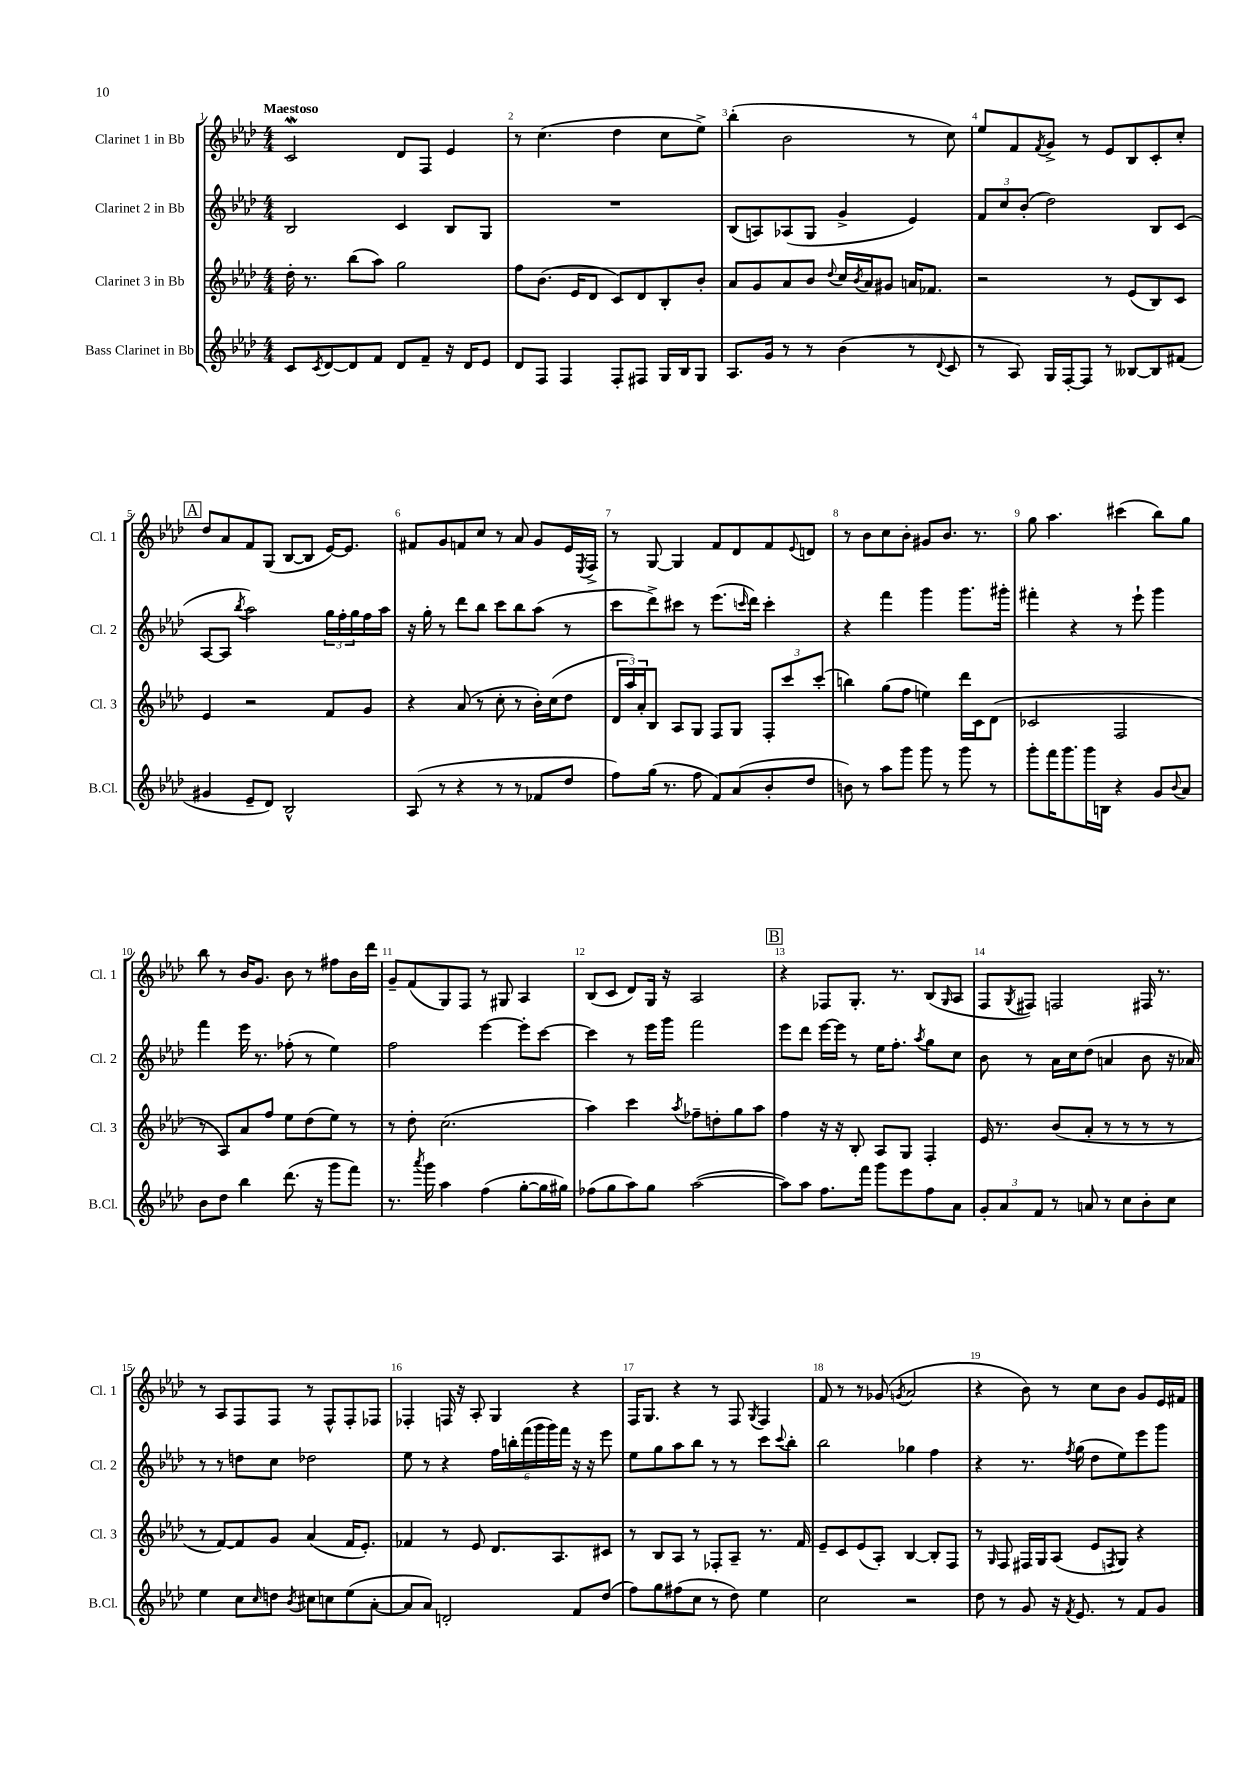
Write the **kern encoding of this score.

**kern	**kern	**kern	**kern
*staff4	*staff3	*staff2	*staff1
*clefG2	*clefG2	*clefG2	*clefG2
*k[b-e-a-d-]	*k[b-e-a-d-]	*k[b-e-a-d-]	*k[b-e-a-d-]
*M4/4	*M4/4	*M4/4	*M4/4
8c	16dd-'	2B-	2c
.	8.r	.	.
8qc	.	.	.
[8d-	.	.	.
8d-]	(8bb-	.	.
8f	8aa-)	.	.
8d-	2gg	4c	8d-
8f~	.	.	8F
16r	.	8B-	4e-
16d-	.	.	.
8e-	.	8G	.
=	=	=	=
8d-	8ff	1r	8r
8F	(8.b-	.	(4.cc
4F	.	.	.
.	16e-	.	.
.	8d-	.	.
8F'	8c)	.	4dd-
8F#	8d-	.	.
16G	8B-'	.	8cc
16B-	.	.	.
8G	8b-'	.	8ee-^)
=	=	=	=
8.A-	8a-	(8B-	(4bb-'
.	8g	8A)	.
16g	.	.	.
8r	8a-	(8A-	2b-
8r	8b-	8G	.
.	8qqdd-	.	.
(4b-	16cc	4g^	.
.	8qb-	.	.
.	16a-	.	.
.	8g#	.	.
8r	16a	4e-)	8r
.	8.f-	.	.
8qqd-	.	.	.
8c	.	.	8cc)
=	=	=	=
8r	2r	12f	8ee-
.	.	12cc	.
8A-)	.	.	8f
.	.	(12b-'	.
.	.	.	8qf
16G	.	2dd-)	8g^
[16F'	.	.	.
8F]	.	.	8r
8r	8r	.	8e-
[8B--	(8e-	.	8B-
8B--]	8B-)	8B-	8c'
(8f#	8c	(8c	8cc'
=	=	=	=
4g#	4e-	[8A-	8dd-
.	.	8A-]	8a-
.	.	8qbb-	.
8e-~	2r	2aa-)	8f
8d-)	.	.	(8G
2B-^^	.	.	[8B-
.	.	.	8B-]
.	8f	24gg	[16e-)
.	.	24ff'	.
.	.	.	8.e-]
.	.	24gg	.
.	8g	16ff	.
.	.	16aa-	.
=	=	=	=
(8A-	4r	16r	8f#
.	.	16gg'	.
8r	.	8r	8g
4r	(8a-	8ddd-	8f
.	8r	8bb-	8cc
8r	8cc'	8ccc	8r
8r	8r	8bb-	8a-
8f-	16b-')	(8aa-	8g
.	(16cc	.	.
8dd-	8dd-	8r	16e-
.	.	.	8qE-
.	.	.	16F^
=	=	=	=
8ff)	24d-	8ccc	8r
.	24aa-)	.	.
.	24a-'	.	.
(16gg	8B-	8ddd-^)	[8G
8.r	.	.	.
.	8A-	8ccc#	4G]
8ff	8G	8r	.
8f)	8F	(8.eee-	8f
(8a-	8G	.	8d-
.	.	16qqccc	.
.	.	16ddd-)	.
8b-'	12F'	4ccc'	8f
.	12ccc	.	.
.	.	.	8qqe-
8dd-	.	.	8d
.	(12ccc'	.	.
=	=	=	=
8b)	4bb)	4r	8r
8r	.	.	8b-
8aa-	(8gg	4fff	8cc
8ggg	8ff	.	8b-'
8ggg	4ee)	4ggg	8g#
8r	.	.	8.b-
8ggg	16ddd-	8.ggg	.
.	16c	.	8.r
8r	(8d-	.	.
.	.	16ggg#'	.
=	=	=	=
8ggg'	2c-	4fff#'	8gg
16fff	.	.	4.aa-
8.ggg	.	.	.
.	.	4r	.
16ggg	.	.	.
16B	.	.	.
4r	2F	8r	(4ccc#
.	.	8eee-`	.
8g	.	4ggg	8bb-)
8qqb-	.	.	.
8a-	.	.	8gg
=	=	=	=
8b-	8r	4fff	8bb-
8dd-	8A-)	.	8r
4bb-	8a-	16eee-	16b-
.	.	8.r	8.g
.	8ff	.	.
(8.ddd-	8ee-	(8ff-'	8b-
.	(8dd-	8r	8r
16r	.	.	.
8ggg	8ee-)	4ee-)	8ff#
8fff)	8r	.	16b-
.	.	.	16ddd-
=	=	=	=
8.r	8r	2ff	8g~
.	8dd-'	.	(8f
8qaaa-	.	.	.
16ggg	.	.	.
4aa-	(2.cc	.	8G)
.	.	.	8F
(4ff	.	[4eee-	8r
.	.	.	8G#
[8gg'	.	8eee-']	4A-
16gg]	.	[8ccc	.
16gg#)	.	.	.
=	=	=	=
(8ff-	4aa-)	4ccc]	(8B-
8gg	.	.	8c
8aa-)	4ccc	8r	8d-)
8gg	.	16eee-	16G
.	.	16ggg	16r
.	8qaa-	.	.
([2aa-	8ff-~	2fff	2A-
.	8dd'	.	.
.	8gg	.	.
.	8aa-	.	.
=	=	=	=
8aa-])	4ff	8eee-	4r
8aa-	.	8ddd-	.
8.ff	16r	[16eee-	8F-
.	16r	16eee-]	.
.	8B-'	8r	8.G'
16fff	.	.	.
8ggg	8A-	16ee-	.
.	.	8.ff'	8.r
8eee-	8G	.	.
.	.	8qaa-	.
8ff	4F'	8gg	(8B-
.	.	.	16qqG
8a-	.	8cc	8A-
=	=	=	=
12g'	16e-	8b-	8F
.	8.r	.	.
12a-	.	.	.
.	.	.	8qG
.	.	8r	8F#)
12f	.	.	.
8r	(8b-	16a-	2F
.	.	16cc	.
8a	8a-'	(8dd-	.
8r	8r	4a	.
8cc	8r	.	.
8b-'	8r	8b-	16F#
.	.	.	8.r
8cc	8r	16r	.
.	.	16a-)	.
=	=	=	=
4ee-	8r	8r	8r
.	[8f)	8r	8A-
8cc	8f]	8dd	8F
16qqcc	.	.	.
8dd	8g	8cc	8F
8qb-	.	.	.
8cc#	(4a-	2dd-	8r
8cc	.	.	8F^^
(8ee-	16f	.	8F'
.	8.e-')	.	.
[8a-'	.	.	8F-
=	=	=	=
8a-]	4f-	8ee-	4F-'
8a-)	.	8r	.
2d'	8r	4r	16F
.	.	.	16r
.	8e-	.	8A-'
.	8.d-	24ff	4G
.	.	24bb'	.
.	.	(24fff	.
.	.	24ggg	.
.	.	24ggg)	.
.	8.A-	.	.
.	.	24fff	.
8f	.	16r	4r
.	.	16r	.
(8dd-	8c#	8eee-	.
=	=	=	=
8ff)	8r	8ee-	16F
.	.	.	8.G
8gg	8B-	8gg	.
(8ff#	8A-	8aa-	4r
8cc	8r	8bb-	.
8r	8F-'	8r	8r
8dd-)	8A-~	8r	8F
.	.	.	8qG
4ee-	8.r	8ccc	4F
.	.	8qqccc	.
.	.	8bb-'	.
.	16f	.	.
=	=	=	=
2cc	8e-~	2bb-	8f
.	8c	.	8r
.	(8e-	.	8r
.	8A-')	.	(8g-
.	.	.	8qg
2r	[4B-	4gg-	2a-
.	8B-']	4ff	.
.	8F	.	.
=	=	=	=
8dd-	8r	4r	4r
.	16qqG	.	.
8r	8F	.	.
8g	16F#	8.r	8b-)
.	16G	.	.
16r	(8A-	.	8r
8qf	.	8qff	.
8.e-	.	(16gg	.
.	8e-	8dd-	8cc
.	8qF	.	.
8r	8G)	8ee-)	8b-
8f	4r	8eee-	8g
8g	.	8ggg	16e-
.	.	.	16f#
==	==	==	==
*-	*-	*-	*-
